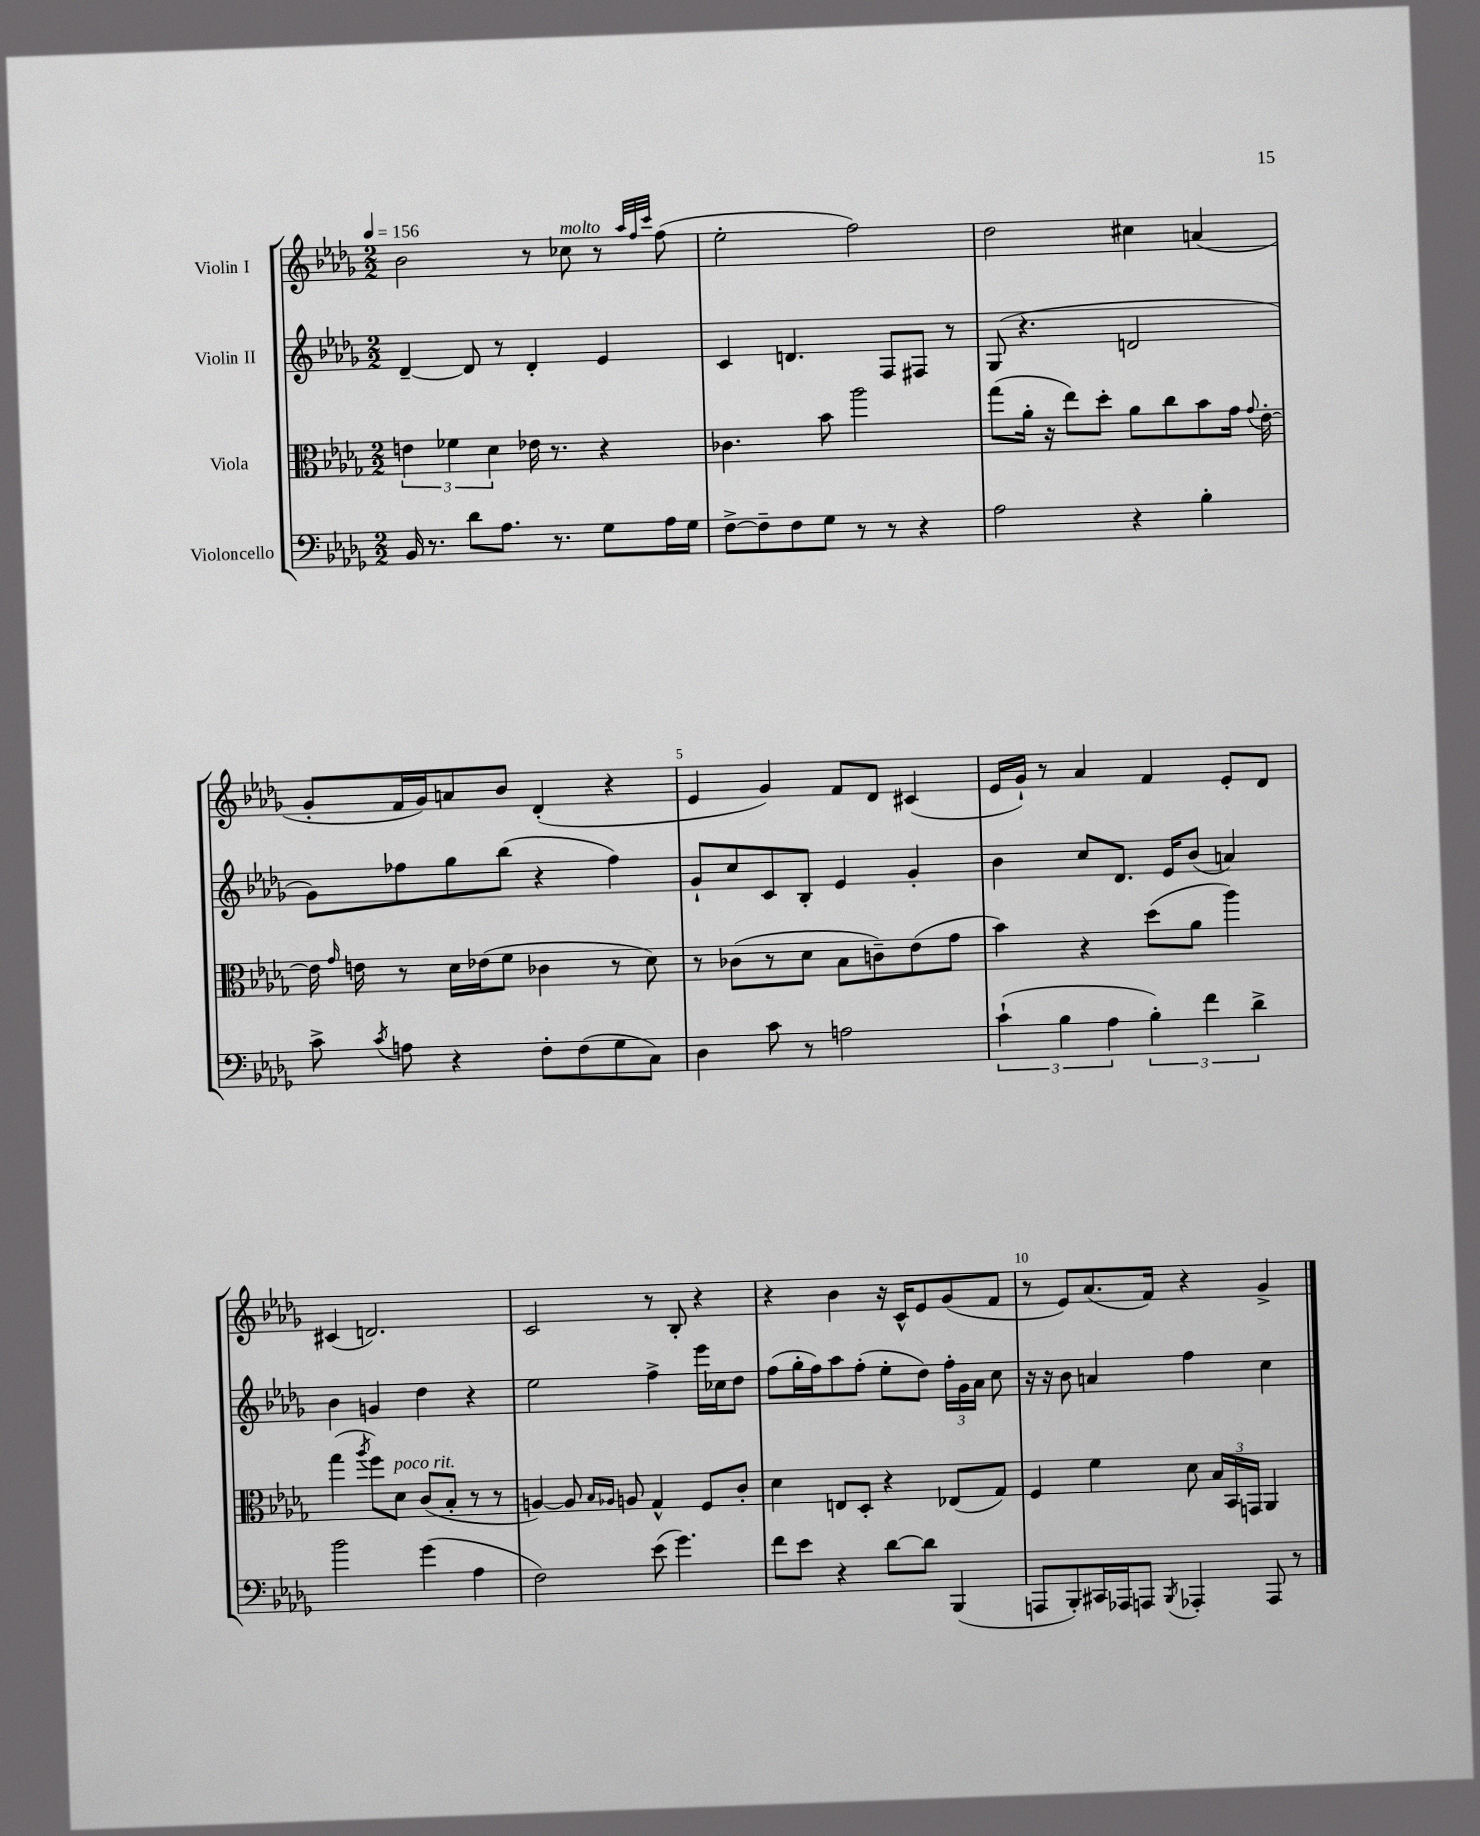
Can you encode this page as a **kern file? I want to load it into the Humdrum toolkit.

**kern	**kern	**kern	**kern
*staff4	*staff3	*staff2	*staff1
*clefF4	*clefC3	*clefG2	*clefG2
*k[b-e-a-d-g-]	*k[b-e-a-d-g-]	*k[b-e-a-d-g-]	*k[b-e-a-d-g-]
*M2/2	*M2/2	*M2/2	*M2/2
*MM156	*MM156	*MM156	*MM156
16BB-	6e	[4d-~	2b-
8.r	.	.	.
.	6f-	.	.
8d-	.	8d-]	.
.	6d-	.	.
8.A-	.	8r	.
.	16e-	4d-'	8r
8.r	8.r	.	.
.	.	.	8cc-
8G-	4r	4e-	8r
.	.	.	32qqaa-
.	.	.	32qqff
.	.	.	32qqccc
16A-	.	.	(8ff
16G-	.	.	.
=	=	=	=
[8F^	4.c-	4c	2ee-'
8F~]	.	.	.
8F	.	4.d	.
8G-	8b-	.	.
8r	2aa-	.	2ff)
8r	.	8F	.
4r	.	8F#	.
.	.	8r	.
=	=	=	=
2A-	(8gg-	(8G-	2dd-
.	16a-'	4.r	.
.	16r	.	.
.	8ee-)	.	.
.	8dd-'	.	.
4r	8a-	2d	4cc#
.	8cc	.	.
4B-'	8b-	.	(4a
.	16g-	.	.
.	8qqg-	.	.
.	[16e-'	.	.
=	=	=	=
8c^	16e-]	8g-)	8g-'
.	16qqg-	.	.
.	16e	.	.
8qc	.	.	.
8A	8r	8ff-	16f
.	.	.	16g-)
4r	16d-	8gg-	8a
.	(16e-	.	.
.	8f	(8bb-	8b-
8F'	4c-	4r	(4d-'
(8F	.	.	.
8G-	8r	4ff-)	4r
8C)	8d-)	.	.
=	=	=	=
4D-	8r	8g-`	4e-
.	(8c-	8cc	.
8c	8r	8c	4g-)
8r	8d-	8B-'	.
2A	8B-	4e-	8f
.	8c~)	.	8d-
.	(8e-	4g-'	(4c#
.	8g-	.	.
=	=	=	=
(6c`	4b-)	4b-	16e-
.	.	.	16g-`)
.	.	.	8r
6B-	.	.	.
.	4r	8cc	4a-
6A-	.	.	.
.	.	8.d-	.
6B-')	(8dd-	.	4f
.	.	16e-	.
.	8a-	(8b-	.
6f	.	.	.
.	4aa-)	4a)	8e-'
6d-^	.	.	.
.	.	.	8d-
=	=	=	=
2b-	(4gg-	4b-	(4c#
.	8qaa-	.	.
.	8ff)	4g	2.d)
.	8d-	.	.
(4g-	(8c	4dd-	.
.	8B-'	.	.
4A-	8r	4r	.
.	8r	.	.
=	=	=	=
2F)	[4A)	2ee-	2c
.	8A]	.	.
.	16qqB-	.	.
.	16qqA-	.	.
.	8A	.	.
(8e-	4G-^^	4ff^	8r
4.g-)	.	.	8B-'
.	8F	16eee-	4r
.	.	16cc-	.
.	8c'	8dd-	.
=	=	=	=
8f	4d-	(8ff	4r
8e-	.	16gg-'	.
.	.	16ff)	.
4r	8E	8aa-	4b-
.	8D-'	(8ff'	.
[8d-	4r	8ee-'	16r
.	.	.	16c^^
8d-]	.	8dd-)	8e-
(4BBB-	(8E-	24ff'	(8g-
.	.	24g-	.
.	.	24a-	.
.	8G-)	8cc	8f
=	=	=	=
8AAA	4F	16r	8r
.	.	16r	.
8BBB-')	.	8b-	8e-)
16CC#	4f	4a	(8.a-
16AAA-	.	.	.
8AAA	.	.	.
.	.	.	16f)
8qBBB-	.	.	.
4AAA-'	8d-	4ff	4r
.	24B-	.	.
.	24BB-	.	.
.	24GG	.	.
8AAA-	4AA-	4cc	4g-^
8r	.	.	.
==	==	==	==
*-	*-	*-	*-
